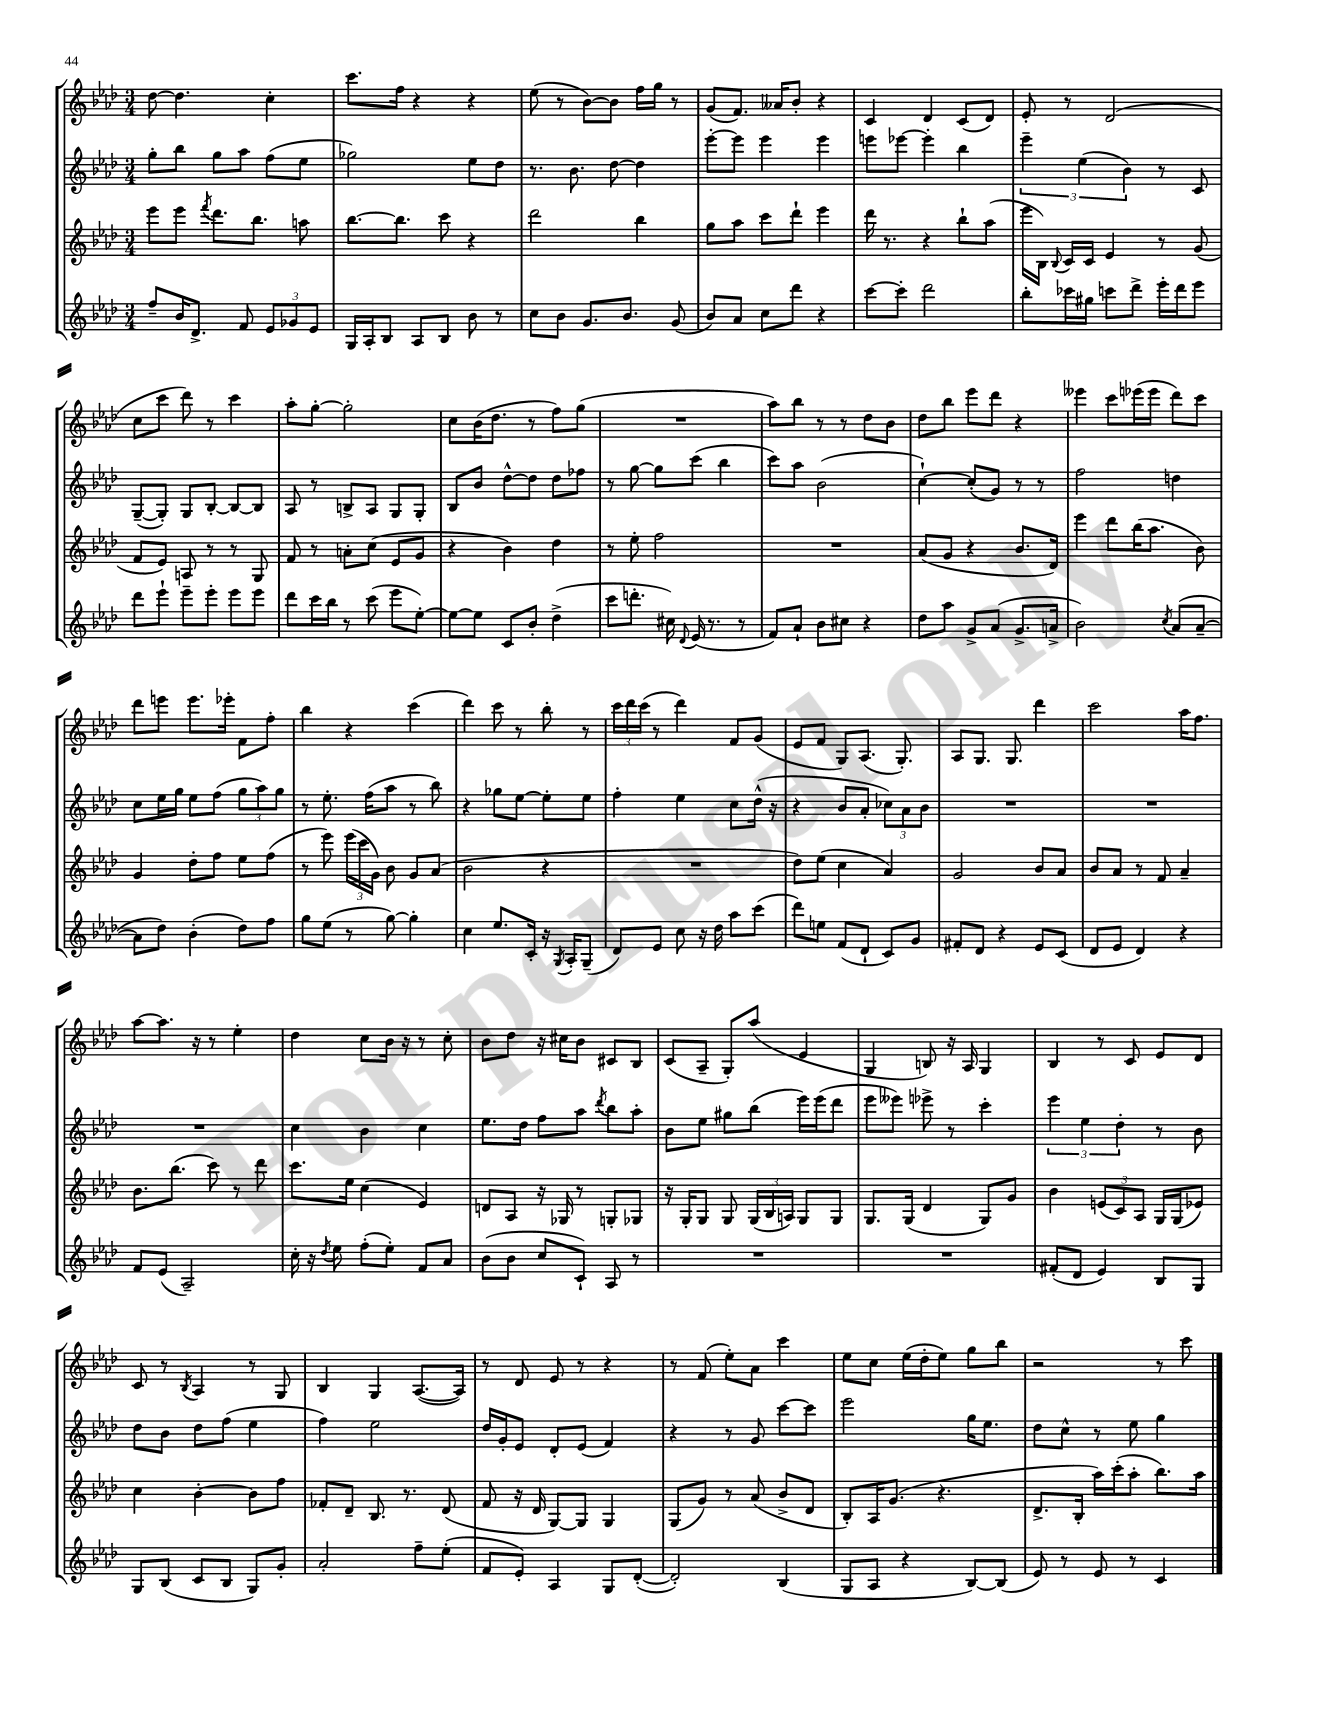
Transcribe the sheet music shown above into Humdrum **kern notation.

**kern	**kern	**kern	**kern
*part4	*part3	*part2	*part1
*staff4	*staff3	*staff2	*staff1
*clefG2	*clefG2	*clefG2	*clefG2
*k[b-e-a-d-]	*k[b-e-a-d-]	*k[b-e-a-d-]	*k[b-e-a-d-]
*M3/4	*M3/4	*M3/4	*M3/4
=17	=17	=17	=17
8ff~/L	8eee-\L	8gg'\L	[8dd-\
16b-/K	8eee-\J	8bb-\J	4.dd-\]
8.d-^/J	.	.	.
.	8qfff/	.	.
.	8.ddd-\L	8gg\L	.
8f/	.	8aa-\J	.
.	8.bb-\J	.	.
12e-/L	.	(8ff\L	4cc'\
12g-X/	.	.	.
.	8aan\	8ee-\J	.
12e-/J	.	.	.
=18	=18	=18	=18
16G/LL	[8.bb-\L	2gg-X\)	8.ccc\L
16A-'/J	.	.	.
8B-/J	.	.	.
.	8.bb-\J]	.	16ff\Jk
8A-/L	.	.	4r
8B-/J	8ccc\	.	.
8b-\	4r	8ee-\L	4r
8r	.	8dd-\J	.
=19	=19	=19	=19
8cc\L	2ddd-\	8.r	(8ee-\
8b-\J	.	.	8r
.	.	8.b-\	.
8.g/L	.	.	[8b-\L)
.	.	[8dd-\	8b-\J]
8.b-/J	.	.	.
.	4bb-\	4dd-\]	16ff\LL
.	.	.	16gg\JJ
(8g/	.	.	8r
=20	=20	=20	=20
8b-/L)	8gg\L	[8eee-'\L	(8g/L
8a-/J	8aa-\J	8eee-\J]	8.f/J)
8cc\L	8ccc\L	4eee-\	.
.	.	.	16a--X/KL
8ddd-\J	8ddd-`\J	.	8b-'/J
4r	4eee-\	4eee-\	4r
=21	=21	=21	=21
[8ccc\L	16ddd-\	8eeen\L	4c/
.	8.r	.	.
8ccc'\J]	.	[8eee-X\J	.
2ddd-\	4r	4eee-'\]	4d-/
.	8bb-`\L	4bb-\	(8c/L
.	(8aa-\J	.	8d-/J)
=22	=22	=22	=22
8bb-'\L	16eee-\LL	6eee-~\	8e-'/
.	16B-\JJ)	.	.
.	8qqB-/	.	.
16ccc-X\L	16c/LL	.	8r
.	.	(6ee-\	.
16gg#X\JJ	16c/JJ	.	.
8cccn\L	4e-/	.	(2d-/
.	.	6b-\)	.
8ddd-^\J	.	.	.
16eee-'\LL	8r	8r	.
16ddd-\J	.	.	.
8eee-\J	(8g/	8c/	.
!!LO:LB:g=z
=23	=23	=23	=23
8ddd-\L	8f/L	([8G~/L	8cc\L
8eee-`\J	8e-/J)	8G'/J])	8ccc\J
8eee-~\L	8An/	8G/L	8ddd-\)
8eee-'\J	8r	[8B-'/J	8r
8eee-\L	8r	8B-/L_	4ccc\
8eee-\J	8G/	8B-/J]	.
=24	=24	=24	=24
8ddd-\L	8f/	8A-/	8aa-'\L
16ccc\L	8r	8r	[8gg'\J
16bb-\JJ	.	.	.
8r	8an'\L	8Bn^/L	2gg'\]
(8ccc\	(8cc\J	8A-/J	.
8eee-\L	8e-/L	8G/L	.
[8ee-'\J)	8g/J	8G'/J	.
=25	=25	=25	=25
8ee-\L_	4r	8B-/L	8cc\L
8ee-\J]	.	8b-/J	(16b-\K
.	.	.	8.dd-\J
8c/L	4b-\)	[8dd-^^\L	.
8b-'/J	.	8dd-\J]	8r
(4dd-^\	4dd-\	8dd-\L	8ff\L)
.	.	8ff-X\J	(8gg\J
=26	=26	=26	=26
8ccc\L	8r	8r	2.r
8.dddn'\J	8ee-'\	[8gg\	.
.	2ff\	8gg\L]	.
16cc#X\)	.	.	.
8qqd-/	.	.	.
(16e-/	.	(8ccc\J	.
8.r	.	.	.
.	.	4bb-\	.
8r	.	.	.
=27	=27	=27	=27
8f/L)	2.r	8ccc\L)	8aa-\L)
8a-`/J	.	8aa-\J	8bb-\J
8b-\L	.	(2b-\	8r
8cc#X\J	.	.	8r
4r	.	.	8dd-\L
.	.	.	8b-\J
=28	=28	=28	=28
8dd-\L	(8a-/L	[4cc`\)	8dd-\L
8aa-\J	8g/J	.	8bb-\J
8g^/L	4r	(8cc'/L]	8eee-\L
(8a-/J	.	8g/J)	8ddd-\J
8.g^/L	8.b-/L	8r	4r
.	.	8r	.
16an^/Jk	16d-/Jk)	.	.
=29	=29	=29	=29
2b-\)	4eee-\	2ff\	4eee--X\
.	8ddd-\L	.	8ccc\L
.	(16bb-\K	.	(16eee-X\L
.	8.aa-\J	.	16eee-\JJ
8qcc/	.	.	.
(8a-/L	.	4ddn\	8ddd-\L)
[8a-~/J	8b-\)	.	8ccc\J
!!LO:LB:g=z
=30	=30	=30	=30
8a-\L]	4g/	8cc\L	8ddd-\L
8dd-\J)	.	16ee-\L	8eeen\J
.	.	16gg\JJ	.
(4b-'\	8dd-'\L	8ee-\L	8.eee\L
.	8ff\J	(8ff\J	.
.	.	.	16eee-X'\Jk
8dd-\L)	8ee-\L	12gg\L	8f\L
.	.	12aa-\)	.
8ff\J	(8ff\J	.	8ff'\J
.	.	12gg\J	.
=31	=31	=31	=31
8gg\L	8r	8r	4bb-\
(8ee-\J	8eee-\)	8.ee-'\	.
8r	(24eee-\LL	.	4r
.	24ccc\	.	.
.	.	(16ff\KL	.
.	24g\JJ)	.	.
[8gg\)	8b-\	8aa-\J	.
4gg'\]	8g/L	8r	(4ccc\
.	(8a-/J	8bb-\)	.
=32	=32	=32	=32
4cc\	2b-\	4r	4ddd-\)
8.ee-/L	.	8gg-X\L	8ccc\
.	.	[8ee-\J	8r
16c'/Jk	.	.	.
16r	4r	8ee-'\L]	8bb-'\
8qG/	.	.	.
16A-'/KL	.	.	.
(8G~/J	.	8ee-\J	8r
=33	=33	=33	=33
8d-/L)	2.r	4ff'\	24ccc\LL
.	.	.	24ddd-\
.	.	.	(24ccc\JJ
8e-/J	.	.	8r
8cc\	.	4ee-\	4ddd-\)
16r	.	.	.
16dd-\	.	.	.
8aa-\L	.	8cc\L	8f/L
(8ccc\J	.	(16dd-^^\Jk	(8g/J
.	.	16r	.
=34	=34	=34	=34
8ddd-\L)	8dd-\L)	4r	8e-/L
8een\J	(8ee-\J	.	8f/J
(8f/L	4cc\	8b-/L	8G/L)
8d-`/J	.	8a-'/J	(8.A-/J
8c/L)	4a-/)	12cc-X\L)	.
.	.	.	8.G'/)
.	.	12a-\	.
8g/J	.	.	.
.	.	12b-\J	.
=35	=35	=35	=35
8f#X'/L	2g/	2.r	8A-/L
8d-/J	.	.	8.G/J
4r	.	.	.
.	.	.	8.G/
8e-/L	8b-/L	.	4ddd-\
(8c/J	8a-/J	.	.
=36	=36	=36	=36
8d-/L	8b-/L	2.r	2ccc\
8e-/J	8a-/J	.	.
4d-/)	8r	.	.
.	8f/	.	.
4r	4a-~/	.	16aa-\KL
.	.	.	8.ff\J
!!LO:LB:g=z
=37	=37	=37	=37
8f/L	8.b-\L	2.r	[8aa-\L
(8e-/J	.	.	8.aa-\J]
.	(8.bb-\J	.	.
2A-~/)	.	.	.
.	.	.	16r
.	8ccc\)	.	8r
.	8r	.	4ee-'\
.	8ddd-\	.	.
=38	=38	=38	=38
16cc'\	8.ccc\L	4cc\	4dd-\
16r	.	.	.
8qdd-/	.	.	.
8ee-\	.	.	.
.	16ee-\Jk	.	.
(8ff'\L	(4cc\	4b-\	8cc\L
8ee-'\J)	.	.	16b-\Jk
.	.	.	16r
8f/L	4e-/)	4cc\	8r
8a-/J	.	.	8cc'\
=39	=39	=39	=39
(8b-\L	8dn/L	8.ee-\L	8b-\L
8b-\J	8A-/J	.	8dd-\J
.	.	16dd-\Jk	.
8cc/L	16r	8ff\L	16r
.	16G-X/	.	16cc#X\KL
8c`/J)	8r	8aa-\J	8b-\J
.	.	8qddd-/	.
8A-/	8Gn'/L	8bb-\L	8c#X/L
8r	8G-X/J	8aa-'\J	8B-/J
=40	=40	=40	=40
2.r	16r	8b-\L	(8c/L
.	16G'/KL	.	.
.	8G/J	8ee-\J	8A-~/J
.	8G/	8gg#X\L	8G'/L)
.	(24G/LL	(8bb-\J	(8aa-/J
.	24B-/	.	.
.	24An/JJ)	.	.
.	8G/L	16eee-\LL)	4e-/
.	.	(16eee-\J	.
.	8G/J	8ddd-\J	.
=41	=41	=41	=41
2.r	8.G/L	8eee-\L	4G/
.	.	8eee--X\J)	.
.	(16G/Jk	.	.
.	4d-/	8eee-X^\	8Bn/)
.	.	8r	16r
.	.	.	16A-/
.	8G/L)	4ccc'\	4G/
.	8g/J	.	.
=42	=42	=42	=42
(8f#X'/L	4b-\	6eee-\	4B-/
8d-/J	.	.	.
.	.	6ee-\	.
4e-/)	(12en/L	.	8r
.	12c/)	6dd-'\	.
.	.	.	8c/
.	12A-/J	.	.
8B-/L	16G/LL	8r	8e-/L
.	(16G/J	.	.
8G/J	8e-X/J)	8b-\	8d-/J
!!LO:LB:g=z
=43	=43	=43	=43
8G/L	4cc\	8dd-\L	8c/
(8B-/J	.	8b-\J	8r
.	.	.	8qB-/
8c/L	[4b-'\	8dd-\L	4A-/
8B-/J	.	(8ff\J	.
8G/L)	8b-\L]	4ee-\	8r
8g'/J	8ff\J	.	8G/
=44	=44	=44	=44
2a-'/	8f-X'/L	4ff\)	4B-/
.	8d-~/J	.	.
.	8.B-/	2ee-\	4G/
.	8.r	.	.
8ff~\L	.	.	([8.A-/L
(8ee-'\J	(8d-/	.	.
.	.	.	16A-/Jk])
=45	=45	=45	=45
8f/L	8f/	16dd-/LL	8r
.	.	16g'/J	.
8e-'/J)	16r	8e-/J	8d-/
.	16d-/	.	.
4A-/	[8G/L)	8d-'/L	8e-/
.	8G/J]	(8e-/J	8r
8G/L	4G/	4f/)	4r
([8d-'/J	.	.	.
=46	=46	=46	=46
2d-'/])	(8G/L	4r	8r
.	8g/J)	.	(8f/
.	8r	8r	8ee-'\L)
.	(8a-/	8g/	8a-\J
(4B-/	8b-^/L	[8ccc\L	4ccc\
.	8d-/J	8ccc\J]	.
=47	=47	=47	=47
8G/L	8B-'/L)	2eee-\	8ee-\L
8A-/J	16A-/K	.	8cc\J
.	(8.g/J	.	.
4r	.	.	(16ee-\LL
.	.	.	16dd-'\J
.	4.r	.	8ee-\J)
[8B-/L)	.	16gg\KL	8gg\L
.	.	8.ee-\J	.
(8B-/J]	.	.	8bb-\J
=48	=48	=48	=48
8e-/)	8.d-^/L	8dd-\L	2r
8r	.	8cc^^\J	.
.	16B-'/Jk	.	.
8e-/	16aa-\LL)	8r	.
.	(16ccc'\J	.	.
8r	8aa-'\J	8ee-\	.
4c/	8.bb-\L)	4gg\	8r
.	.	.	8ccc\
.	16aa-\Jk	.	.
==	==	==	==
*-	*-	*-	*-
